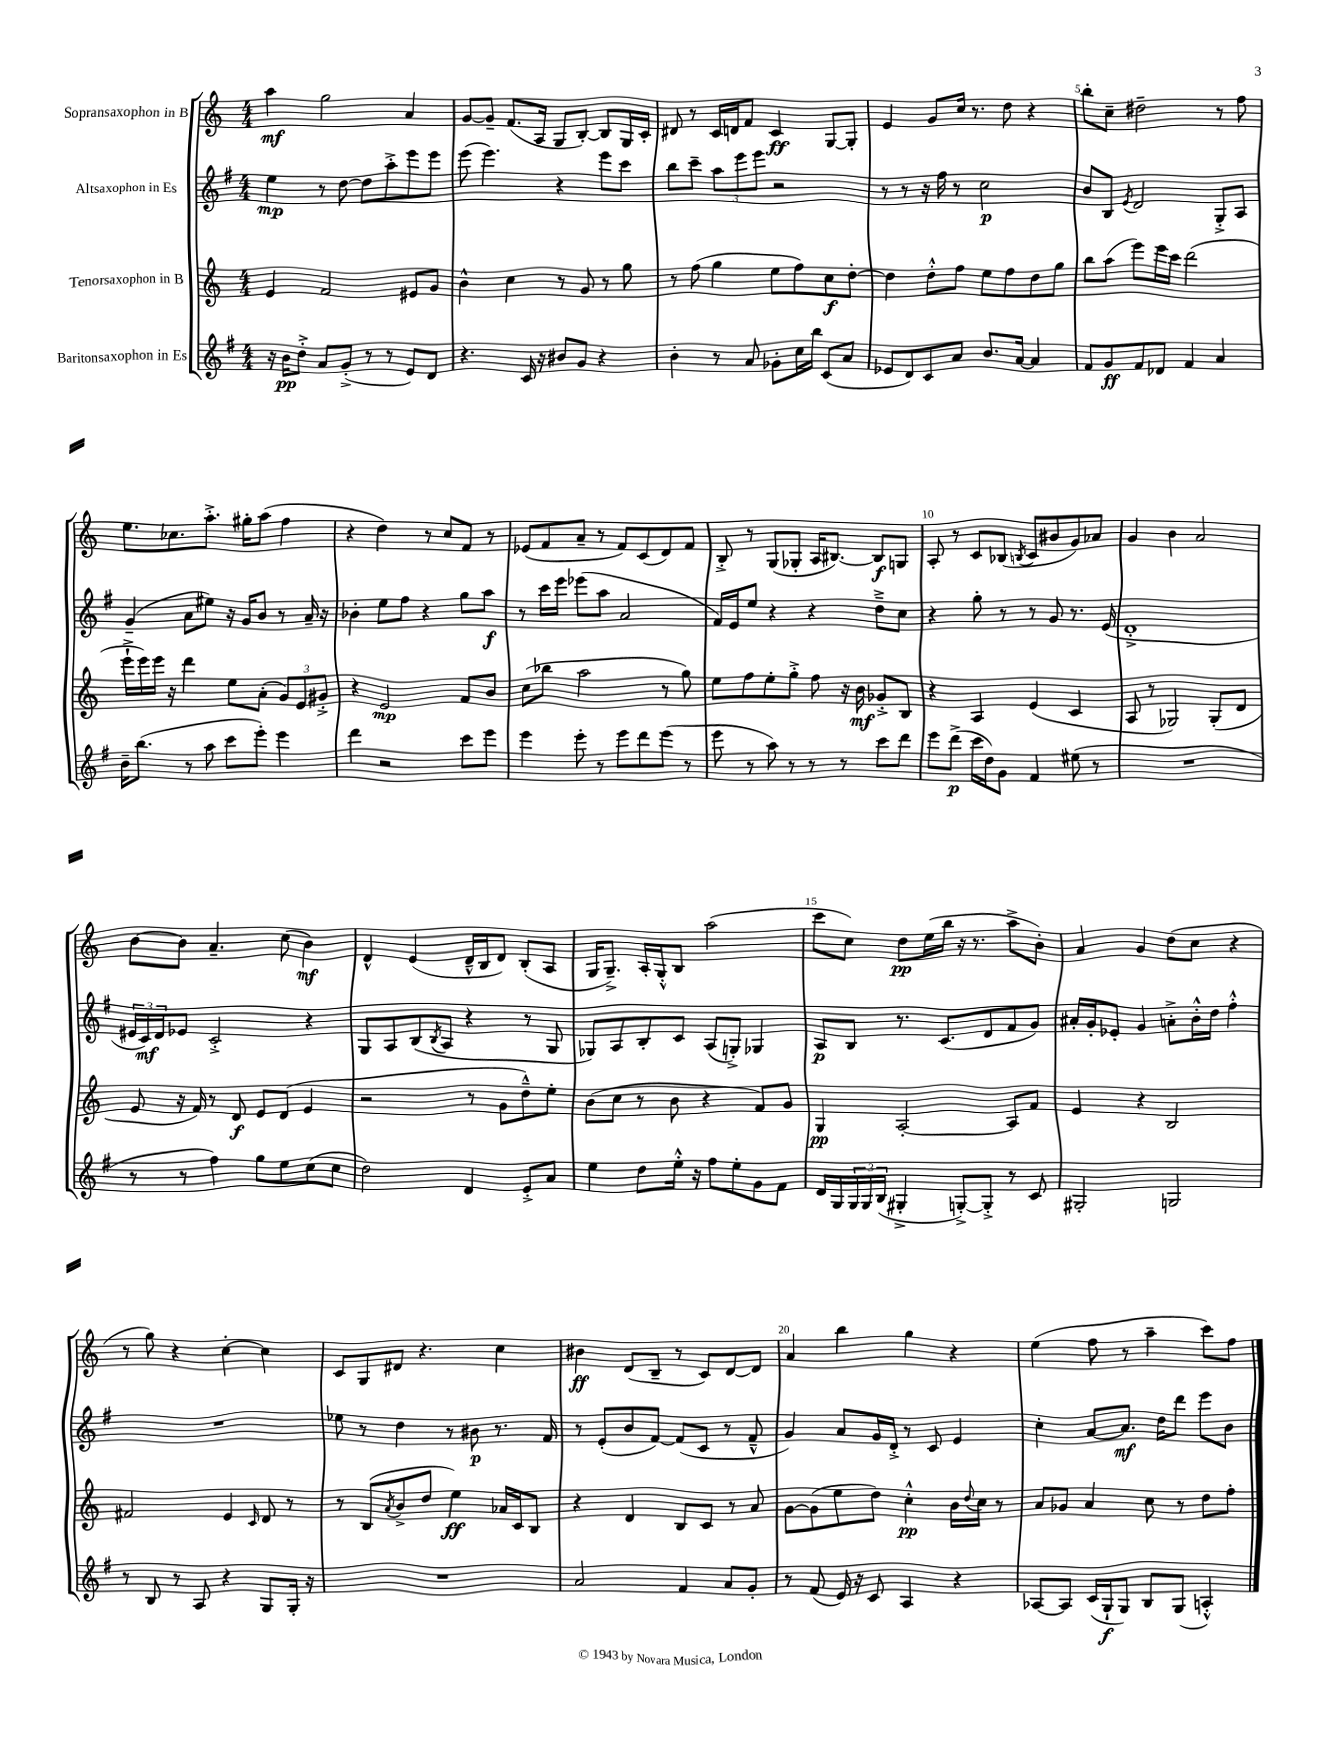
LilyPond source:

<<
\new StaffGroup <<
\new Staff = "s0" \with { instrumentName = "Sopransaxophon in B" } {
    \clef treble \key c \major \numericTimeSignature \time 4/4
    a''4\mf g''2 a'4 |
    g'8~ g'8-- f'8.( a16 g8 b8~-.) b8 g16 c'16-. |
    dis'8 r8 c'16 d'16 f'8 c'4\ff g8~ g8-. |
    e'4 g'8 c''16 r8. d''8 r4 |
    b''8-. c''8-- dis''2-- r8 f''8 |
    e''8. ces''8. a''8.-.-> gis''16-. a''8( f''4 |
    r4 d''4) r8 c''8 f'8 r8 |
    ees'8( f'8 a'8-- r8 f'8) c'8( d'8) f'8 |
    b8-.-> r8 g8( ges8-. a16 bis8.~) bis8\f g8 |
    a8-. r8 c'8 bes8( \acciaccatura { b8 } c'8 bis'8 g'8) aes'8 |
    g'4 b'4 a'2 |
    b'8~ b'8 a'4.-- c''8( b'4\mf) |
    d'4-^ e'4( d'16---^ b16 d'8) b8-.( a8 |
    g16 g8.--->) a16-. g16-.-^ b8 a''2( |
    c'''8 c''8) d''8\pp e''16( b''16 r16 r8. a''8-> b'8-.) |
    a'4 g'4 d''8( c''8 r4 |
    r8 g''8) r4 c''4~-. c''4 |
    c'8 g8 dis'8 r4. c''4 |
    bis'4\ff d'8( b8-- r8 c'8) d'8~ d'8 |
    a'4 b''4 g''4 r4 |
    e''4( f''8 r8 a''4-- c'''8) f''8 \bar "|." |
}
\new Staff = "s1" \with { instrumentName = "Altsaxophon in Es" } {
    \clef treble \key g \major \numericTimeSignature \time 4/4
    e''4\mp r8 d''8~ d''8 a''8-.-> e'''8 e'''8 |
    e'''8( e'''4.) r4 e'''8 c'''8 |
    b''8 c'''8-- \tuplet 3/2 { a''8 e'''8 e'''8 } r2 |
    r8 r8 r16 fis''16 r8 c''2\p |
    b'8 b8 \acciaccatura { e'8 } d'2 g8-.-> a8 |
    g'4--( a'8 eis''8) r16 g'16 b'8 r8 a'16-- r16 |
    bes'4-. e''8 fis''8 r4 g''8 a''8\f |
    r8 c'''16 e'''16 ees'''8( a''8 a'2 |
    fis'16) e'16 e''8 r4 r4 d''8---> c''8 |
    r4 g''8-. r8 r8 g'8 r8. e'16( |
    d'1-.-> |
    \tuplet 3/2 { eis'16 c'16\mf) d'16 } ees'8 c'2-.-> r4 |
    g8 a8 b8( \acciaccatura { b8 } a8 r4 r8 g8 |
    ges8) a8 b8-. c'8 a8( g8-.->) ges4 |
    a8\p b8 r8. c'8.( d'8 fis'8 g'8) |
    ais'16-. g'16-. ees'8-. g'4 a'8-.-> b'16-.-^ d''16 fis''4-.-^ |
    R1 |
    ees''8 r8 d''4 r8 bis'8\p r8. fis'16 |
    r8 e'8-.( b'8 fis'8~) fis'8( c'8 r8 fis'8---^ |
    g'4) a'8 g'16 d'16-.-> r8 c'8 e'4 |
    c''4-. a'8~ a'8.\mf d''16 d'''8 e'''8 b'8 \bar "|." |
}
\new Staff = "s2" \with { instrumentName = "Tenorsaxophon in B" } {
    \clef treble \key c \major \numericTimeSignature \time 4/4
    e'4 f'2 eis'8 g'8 |
    b'4-^ c''4 r8 g'8 r8 g''8 |
    r8 f''8( g''4 e''8 f''8) c''8\f d''8~-. |
    d''4 d''8-.-^ f''8 e''8 f''8 d''8 g''8 |
    b''8 a''8( e'''8) e'''16 c'''16 d'''2( |
    e'''16-!-> e'''16) e'''16 r16 d'''4 e''8 a'8-.( \tuplet 3/2 { g'8) e'8 gis'8-.-> } |
    r4 e'2\mp f'8 b'8 |
    c''8( bes''8 a''2 r8 g''8) |
    e''8 f''8 e''8-. g''8-.-> f''8 r16 b'16\mf ges'8-.-> b8 |
    r4 a4 e'4( c'4 |
    a8 r8 ges2) ges8-.( d'8 |
    e'8 r16 f'16) r8 d'8\f e'8 d'8( e'4 |
    r2 r8 g'8 d''8---^) e''8-. |
    b'8( c''8 r8 b'8 r4 f'8) g'8 |
    g4\pp a2~-. a8 f'8 |
    e'4 r4 b2 |
    fis'2 e'4 \grace { c'16 } d'8 r8 |
    r8 b8( \acciaccatura { a'8 } b'8-> d''8 e''4\ff) aes'16 c'16 b8 |
    r4 d'4 b8 c'8 r8 a'8 |
    g'8~ g'8( e''8 d''8) c''4-.-^\pp b'16 \appoggiatura { d''8 } c''16 r8 |
    a'8 ges'8 a'4 c''8 r8 d''8 f''8-. \bar "|." |
}
\new Staff = "s3" \with { instrumentName = "Baritonsaxophon in Es" } {
    \clef treble \key g \major \numericTimeSignature \time 4/4
    r16 b'16\pp d''8-.-> a'8 g'8-.->( r8 r8 e'8) d'8 |
    r4. c'16 r16 bis'8 g'8 r4 |
    b'4-. r8 a'8 ges'8-. c''16 b''16 c'8( a'8 |
    ees'8 d'8) c'8 a'8 b'8. a'16~ a'4 |
    fis'8 g'8\ff fis'8 des'8 fis'4 a'4 |
    b'16-- b''8.( r8 a''8 c'''8 e'''8-.) e'''4 |
    d'''4 r2 c'''8 e'''8 |
    e'''4 e'''8-. r8 e'''8 d'''8 e'''8( r8 |
    e'''8 r8 a''8) r8 r8 r8 c'''8 d'''8 |
    e'''8 d'''8->\p( c'''16 d''16) g'8 fis'4 eis''8( r8 |
    R1 |
    r8 r8 fis''4) g''8 e''8 c''8( c''8 |
    d''2) d'4 e'8-.-> a'8 |
    e''4 d''8 e''16-.-^ r16 fis''8 e''8-. g'8 fis'8 |
    d'16 g16 \tuplet 3/2 { g16 g16 b16( } gis4-.-> g8~-.->) g8-.-> r8 c'8 |
    gis2-. g2 |
    r8 b8 r8 a8 r4 g8 g16-. r16 |
    R1 |
    a'2 fis'4 a'8 g'8-. |
    r8 fis'8( e'16) r16 c'8 a4 r4 |
    aes8~ aes8 c'16( g16-!\f g8) b8 g8( a4-.-^) \bar "|." |
}
>>
>>
\layout { \context { \Score \override BarNumber.break-visibility = ##(#f #t #t) barNumberVisibility = #(every-nth-bar-number-visible 5) } }
